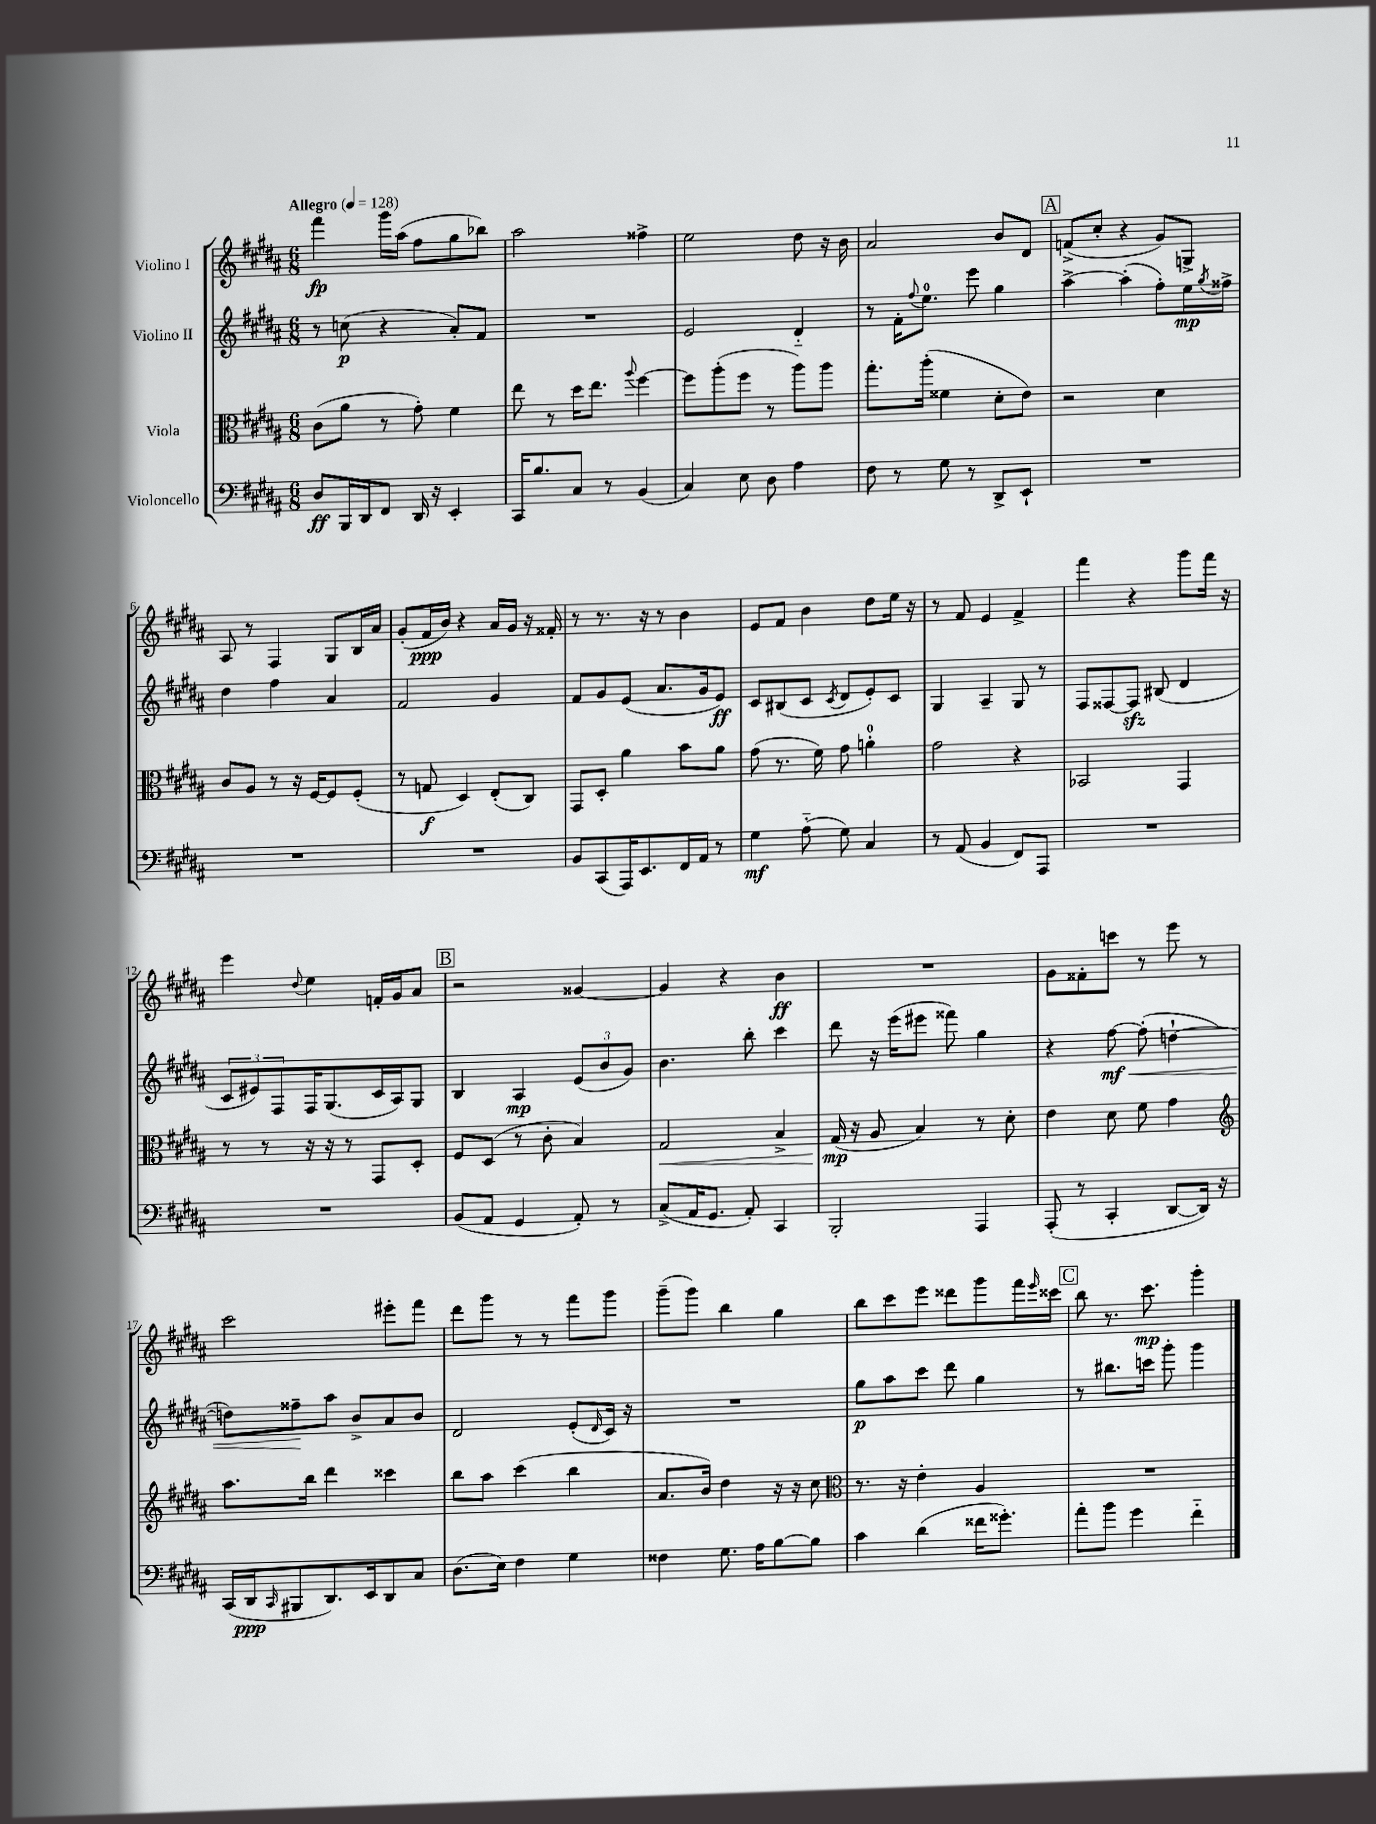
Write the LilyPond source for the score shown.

<<
\new StaffGroup <<
\new Staff = "s0" \with { instrumentName = "Violino I" } {
    \clef treble \key b \major \numericTimeSignature \time 6/8 \tempo "Allegro" 4 = 128
    fis'''4\fp gis'''16 ais''16( fis''8 gis''8 bes''8) |
    ais''2 fisis''4-> |
    e''2 dis''8 r16 b'16 |
    ais'2 b'8 dis'8 |
    \mark \markup { \box "A" } f'8->( cis''8-. r4 gis'8) g8-> |
    ais8 r8 fis4 gis8 b16 ais'16 |
    gis'8-.( fis'16\ppp b'16) r4 ais'16 gis'16 r16 fisis'16-. |
    r8 r8. r16 r8 b'4 |
    e'8 fis'8 b'4 dis''8 e''16 r16 |
    r8 fis'8 e'4 fis'4-> |
    fis'''4 r4 gis'''8 fis'''16 r16 |
    e'''4 \appoggiatura { dis''8 } e''4 f'16-. gis'16 ais'8 |
    \mark \markup { \box "B" } r2 gisis'4~ |
    gisis'4 r4 b'4\ff |
    R2. |
    gis'8 fisis'8-. c'''8 r8 e'''8 r8 |
    cis'''2 eis'''8-. fis'''8 |
    dis'''8 gis'''8 r8 r8 fis'''8 gis'''8 |
    gis'''8--( gis'''8) b''4 gis''4 |
    b''8 cis'''8 e'''8 disis'''8 gis'''8 fis'''16 \grace { e'''16 } cisis'''16 |
    \mark \markup { \box "C" } b''8 r8. cis'''8.\mp gis'''4-. \bar "|." |
}
\new Staff = "s1" \with { instrumentName = "Violino II" } {
    \clef treble \key b \major \numericTimeSignature \time 6/8
    r8 c''8\p( r4 ais'8-.) fis'8 |
    R2. |
    e'2 dis'4-_ |
    r8 fis'16-. \appoggiatura { fis''8 } e''8.-0 e'''8 gis''4 |
    \mark \markup { \box "A" } ais''4~-> ais''4-.( fis''8-.) e''16\mp \acciaccatura { gis''8 } fisis''16-> |
    dis''4 fis''4 ais'4 |
    fis'2 gis'4 |
    fis'8 gis'8 e'8( ais'8. gis'16 e'8\ff) |
    cis'8 bis8( cis'8 \acciaccatura { cis'8 } dis'8 e'8-.) cis'8 |
    gis4 ais4-- gis8 r8 |
    fis8 fisis8~ fisis8\sfz bis8( dis'4 |
    \tuplet 3/2 { cis'8 eis'8) fis8 } fis16 gis8.( cis'16 ais16) gis8 |
    \mark \markup { \box "B" } b4 ais4\mp \tuplet 3/2 { e'8( b'8 gis'8) } |
    b'4. b''8-. cis'''4 |
    dis'''8 r16 e'''16( eis'''8 fisis'''8) gis''4 |
    r4 fis''8~\mf\< fis''8-.( d''4~-! |
    d''8) fisis''8--\! ais''8 b'8-> ais'8 b'8 |
    dis'2 e'8-.( \grace { dis'16 } cis'16) r16 |
    R2. |
    gis''8\p ais''8 cis'''8 dis'''8 gis''4 |
    \mark \markup { \box "C" } r8 bis''8. c'''16 gis'''8-. gis'''4 \bar "|." |
}
\new Staff = "s2" \with { instrumentName = "Viola" } {
    \clef alto \key b \major \numericTimeSignature \time 6/8
    cis'8( ais'8 r8 gis'8-.) fis'4 |
    e''8 r8 dis''16 e''8. \appoggiatura { ais''8 } fis''4~ |
    fis''8 ais''8-.( fis''8 r8 ais''8) ais''8 |
    gis''8.-. ais''16-.( fisis'4 dis'8-. e'8) |
    \mark \markup { \box "A" } r2 dis'4 |
    cis'8 ais8 r8 r16 fis16~ fis8 fis8-.( |
    r8 g8\f dis4) e8-.( cis8) |
    gis,8 dis8-. ais'4 b'8 ais'8 |
    gis'8( r8. fis'16) gis'8 a'4-0-. |
    gis'2 r4 |
    bes,2 gis,4 |
    r8 r8 r16 r16 r8 gis,8 dis8-. |
    \mark \markup { \box "B" } fis8 dis8( r8 cis'8-. b4) |
    gis2\< b4-> |
    gis16\mp\!( r16 ais8 b4) r8 dis'8-. |
    e'4 dis'8 fis'8 gis'4 |
    \clef treble ais''8. b''16 dis'''4 cisis'''4 |
    b''8 ais''8 cis'''4( b''4 |
    ais'8. b'16) dis''4 r16 r16 cis''8 |
    \clef alto r8. r16 e'4-. ais4 |
    \mark \markup { \box "C" } R2. \bar "|." |
}
\new Staff = "s3" \with { instrumentName = "Violoncello" } {
    \clef bass \key b \major \numericTimeSignature \time 6/8
    dis8\ff b,,16 dis,16 fis,8 dis,16 r16 e,4-. |
    cis,16 b8. cis8 r8 b,4( |
    cis4) e8 dis8 ais4 |
    fis8 r8 gis8 r8 dis,8-> e,8-! |
    \mark \markup { \box "A" } R2. |
    R2. |
    R2. |
    b,8 cis,8( ais,,16) e,8. fis,16 ais,16 r8 |
    gis4\mf ais8-_( gis8) cis4 |
    r8 ais,8( b,4 fis,8) ais,,8 |
    R2. |
    R2. |
    \mark \markup { \box "B" } b,8( ais,8 gis,4 ais,8-.) r8 |
    cis8->( ais,16 gis,8. ais,8-.) cis,4 |
    b,,2-. ais,,4 |
    ais,,8-.( r8 cis,4-. dis,8~ dis,16) r16 |
    cis,16( dis,16\ppp \grace { cis,16 } bis,,8 dis,8.) e,16 dis,8 cis8 |
    dis8.( e16) fis4 gis4 |
    fisis4 gis8. ais16 b8~ b8 |
    cis'4 dis'4( fisis'16 gisis'8.-.) |
    \mark \markup { \box "C" } ais'8-. b'8 gis'4 fis'4-_ \bar "|." |
}
>>
>>
